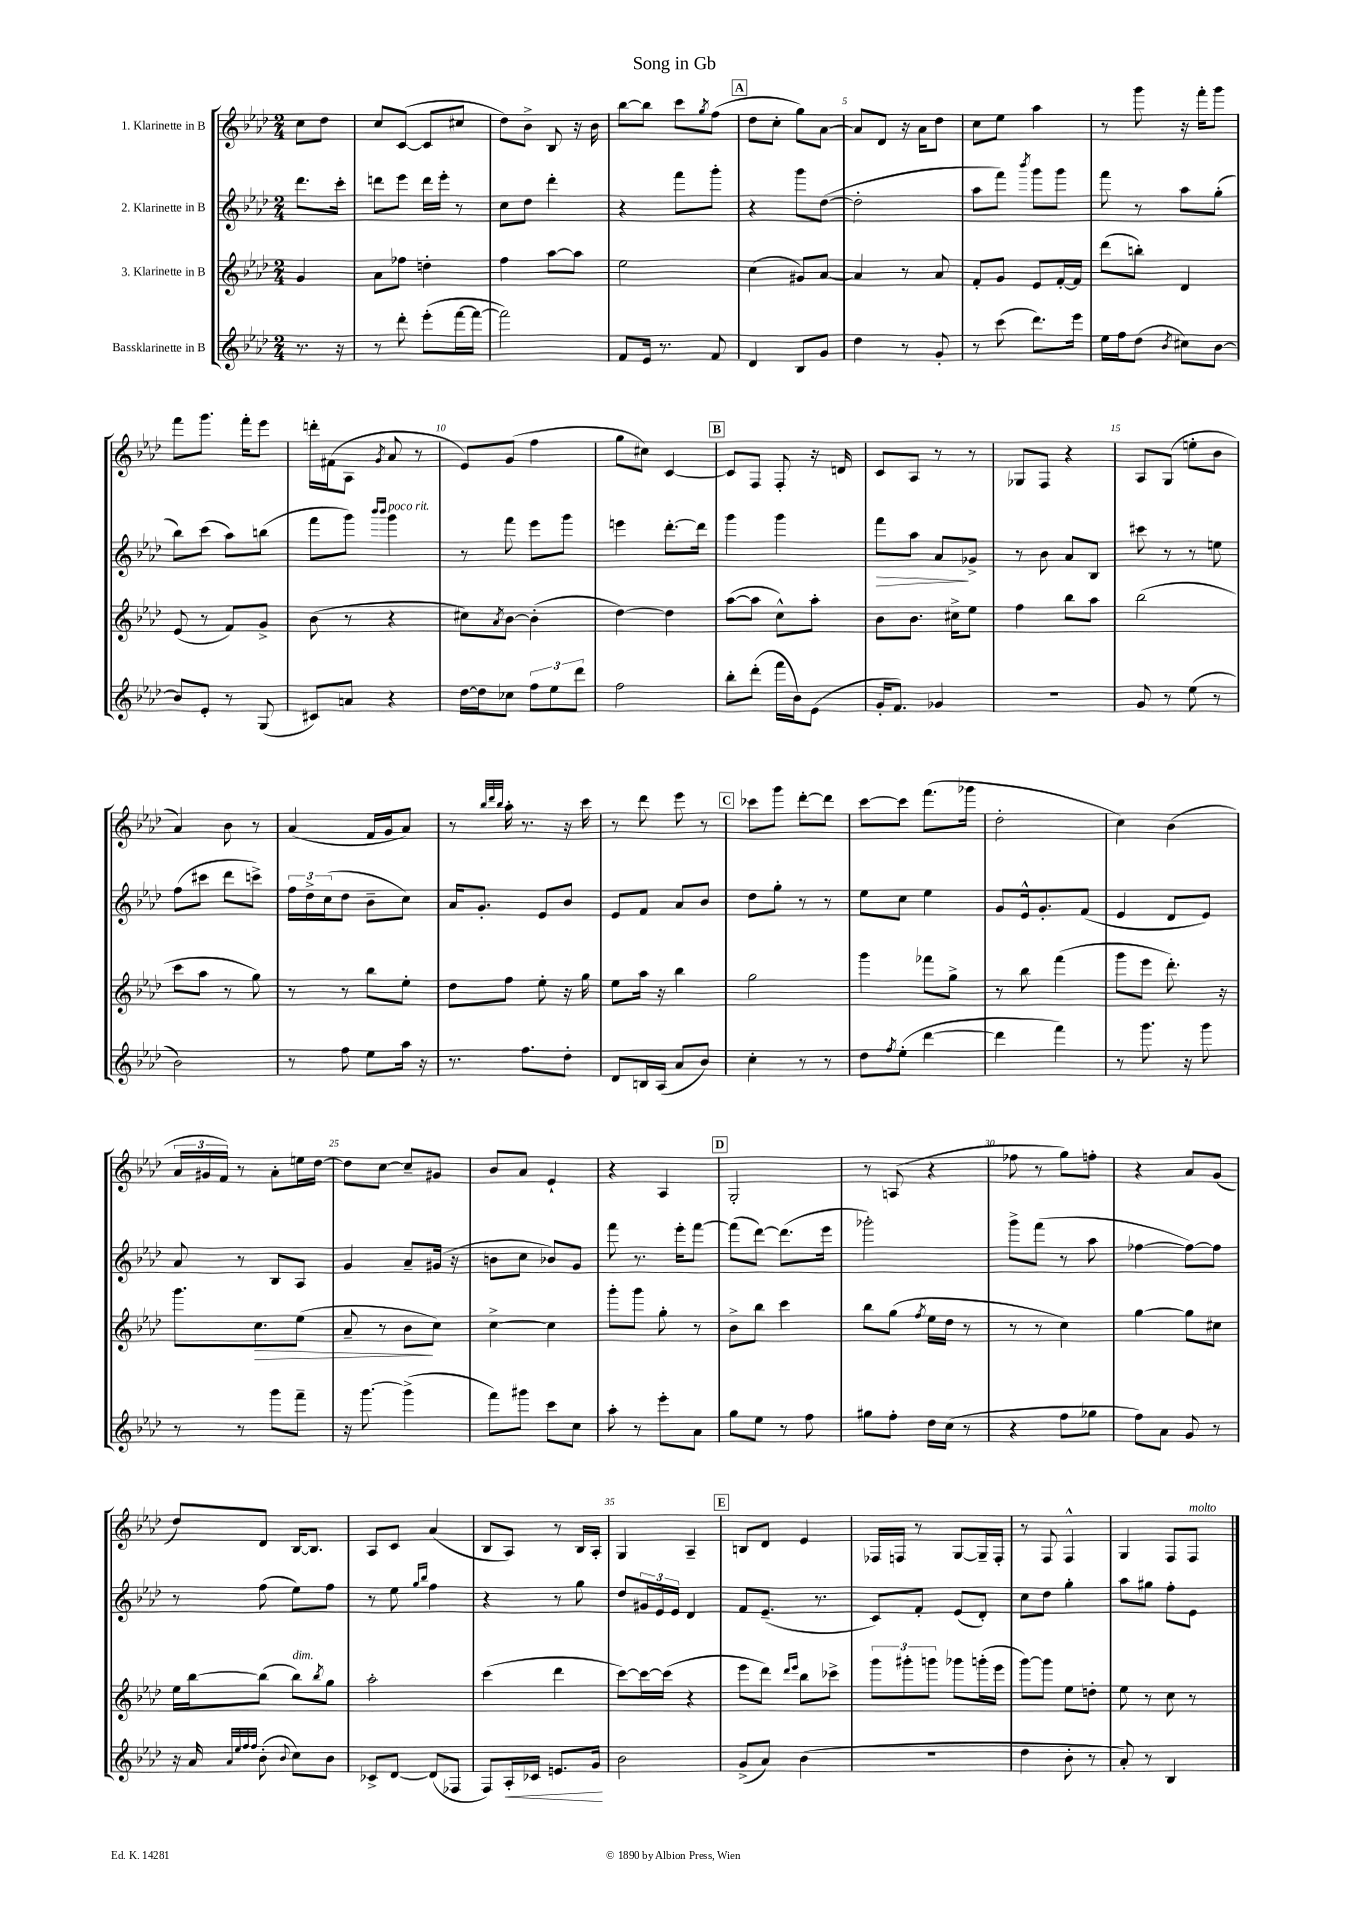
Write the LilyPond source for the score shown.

\header { title = "Song in Gb" }
<<
\new StaffGroup <<
\new Staff = "s0" \with { instrumentName = "1. Klarinette in B" } {
    \clef treble \key aes \major \numericTimeSignature \time 2/4 \partial 4
    c''8 des''8 |
    c''8 c'8~( c'8 cis''8 |
    des''8) bes'8-> bes8 r16 bes'16 |
    bes''8~ bes''8 c'''8 \acciaccatura { g''8 } f''8( |
    \mark \markup { \box "A" } des''8 c''8-. g''8) aes'8~ |
    aes'8 des'8 r16 aes'16 des''8 |
    c''8 ees''8 aes''4 |
    r8 g'''8 r16 f'''16-. g'''8 |
    f'''8 g'''8. f'''16-. ees'''8 |
    d'''16-. fis'16( aes8 \acciaccatura { g'8 } aes'8 r8 |
    ees'8) g'8( f''4 |
    g''8 cis''8) c'4~ |
    \mark \markup { \box "B" } c'8 f8 f8-. r16 d'16 |
    c'8 aes8 r8 r8 |
    ges8 f8 r4 |
    aes8 g8( e''8-. bes'8 |
    aes'4) bes'8 r8 |
    aes'4( f'16 g'16 aes'8) |
    r8 \grace { bes''32 des'''32 bes''32 } aes''16-. r8. r16 c'''16 |
    r8 des'''8 ees'''8 r8 |
    \mark \markup { \box "C" } ces'''8 g'''8 des'''8~-. des'''8 |
    c'''8~ c'''8 f'''8.( ges'''16 |
    des''2-. |
    c''4) bes'4( |
    \tuplet 3/2 { aes'16 gis'16 f'16) } r8 aes'8-. e''16 des''16~ |
    des''8 c''8~ c''8-- gis'8 |
    bes'8 aes'8 ees'4-! |
    r4 aes4 |
    \mark \markup { \box "D" } g2-. |
    r8 a8( r4 |
    fes''8 r8 g''8) f''8-. |
    r4 aes'8 g'8( |
    des''8) des'8 bes16~ bes8. |
    aes8 c'8 aes'4( |
    bes8 aes8) r8 bes16 aes16-. |
    g4 aes4-- |
    \mark \markup { \box "E" } b8 des'8 ees'4 |
    fes16 f16 r8 g8~ g16-- f16-. |
    r8 f8 f4-^ |
    g4 f8 f8^\markup { \italic "molto" } \bar "|." |
}
\new Staff = "s1" \with { instrumentName = "2. Klarinette in B" } {
    \clef treble \key aes \major \numericTimeSignature \time 2/4 \partial 4
    des'''8. c'''16-. |
    d'''8 ees'''8 d'''16 ees'''16-. r8 |
    c''8 des''8 des'''4-. |
    r4 f'''8 g'''8-. |
    \mark \markup { \box "A" } r4 g'''8 des''8~( |
    des''2-. |
    aes''8 f'''8) \acciaccatura { bes'''8 } g'''8 g'''8 |
    f'''8 r8 aes''8 g''8-.( |
    bes''8) c'''8( aes''8) b''8( |
    f'''8 g'''8) \grace { bes'''16 bes'''16 } g'''4^\markup { \italic "poco rit." } |
    r8 f'''8 ees'''8 g'''8 |
    e'''4 des'''8.~-. des'''16 |
    \mark \markup { \box "B" } g'''4 g'''4 |
    f'''8\> aes''8 aes'8\! ges'8-> |
    r8 bes'8 aes'8 bes8 |
    cis'''8 r8 r8 e''8 |
    f''8( cis'''8 des'''8 c'''8->) |
    \tuplet 3/2 { f''16 des''16-> c''16( } des''8 bes'8-- c''8) |
    aes'16 g'8.-. ees'8 bes'8 |
    ees'8 f'8 aes'8 bes'8 |
    \mark \markup { \box "C" } des''8 g''8-. r8 r8 |
    ees''8 c''8 ees''4 |
    g'8 ees'16-^ g'8.-. f'8( |
    ees'4 des'8 ees'8) |
    aes'8 r8 bes8 aes8 |
    g'4 aes'8-- gis'16( r16 |
    b'8 c''8 bes'8) g'8 |
    f'''8 r8. ees'''16-. f'''8~ |
    \mark \markup { \box "D" } f'''8( des'''8~) des'''8.( ees'''16 |
    ges'''2-.) |
    g'''8-> f'''8( r8 aes''8 |
    fes''4~ fes''8~) fes''8 |
    r8 f''8( ees''8) f''8 |
    r8 ees''8 \grace { g''16 bes''16 } f''4 |
    r4 r8 g''8 |
    des''8 \tuplet 3/2 { gis'16 ees'16 ees'16 } des'4 |
    \mark \markup { \box "E" } f'8 ees'8.--( r8. |
    c'8) f'8-. ees'8( des'8-.) |
    c''8 des''8 g''4-. |
    aes''8 gis''8 f''8-. ees'8 \bar "|." |
}
\new Staff = "s2" \with { instrumentName = "3. Klarinette in B" } {
    \clef treble \key aes \major \numericTimeSignature \time 2/4 \partial 4
    g'4 |
    aes'8 fes''8 d''4-. |
    f''4 aes''8~ aes''8 |
    ees''2 |
    \mark \markup { \box "A" } c''4( gis'8) aes'8~ |
    aes'4 r8 aes'8 |
    f'8-. g'8 ees'8 f'16~-. f'16 |
    des'''8( b''8-.) des'4 |
    ees'8( r8 f'8) g'8-> |
    bes'8( r8 r4 |
    cis''8) \acciaccatura { aes'8 } bes'8~ bes'4-.( |
    des''4~) des''4 |
    \mark \markup { \box "B" } aes''8~( aes''8 c''8-^) aes''8-. |
    bes'8 bes'8. cis''16-> ees''8 |
    f''4 bes''8 aes''8 |
    bes''2( |
    c'''8 aes''8 r8 g''8) |
    r8 r8 bes''8 ees''8-. |
    des''8 f''8 ees''8-. r16 g''16 |
    ees''8 aes''16 r16 bes''4 |
    \mark \markup { \box "C" } g''2 |
    g'''4 fes'''8 g''8-> |
    r8 bes''8 f'''4( |
    g'''8 ees'''8 des'''8.-.) r16 |
    g'''8. c''8.\> ees''8( |
    aes'8-- r8 bes'8\! c''8) |
    c''4~-> c''4 |
    g'''8-. g'''8 g''8-. r8 |
    \mark \markup { \box "D" } bes'8-> bes''8 c'''4 |
    bes''8 g''8( \acciaccatura { f''8 } ees''16 des''16 r8 |
    r8 r8 c''4) |
    g''4~ g''8 cis''8 |
    ees''16 bes''16~ bes''8( bes''8^\markup { \italic "dim." }) \acciaccatura { bes''8 } g''8 |
    aes''2-. |
    c'''4( des'''4 |
    c'''8~) c'''16~ c'''16( r4 |
    \mark \markup { \box "E" } ees'''8 des'''8) \grace { des'''16 ees'''16 } bes''8 ces'''8-> |
    \tuplet 3/2 { g'''8 gis'''8-. g'''8 } ges'''8 g'''16-.( ees'''16 |
    g'''8~) g'''8 ees''8 d''8-. |
    ees''8 r8 c''8 r8 \bar "|." |
}
\new Staff = "s3" \with { instrumentName = "Bassklarinette in B" } {
    \clef treble \key aes \major \numericTimeSignature \time 2/4 \partial 4
    r8. r16 |
    r8 des'''8-. ees'''8-.( f'''16~ f'''16~ |
    f'''2) |
    f'8 ees'16 r8. f'8 |
    \mark \markup { \box "A" } des'4 bes8 g'8 |
    des''4 r8 g'8-. |
    r8 c'''8( des'''8.) ees'''16 |
    ees''16 f''16 des''8( \acciaccatura { bes'8 } cis''8) bes'8~ |
    bes'8 ees'8-. r8 g8( |
    cis'8) a'8 r4 |
    des''16~ des''16 ces''8 \tuplet 3/2 { f''8 ees''8 des'''8 } |
    f''2 |
    \mark \markup { \box "B" } bes''8-. des'''8-.( f'''16 bes'16) ees'8( |
    g'16-. f'8.) ges'4 |
    r2 |
    g'8 r8 ees''8( r8 |
    bes'2) |
    r8 f''8 ees''8 aes''16 r16 |
    r8. f''8. des''8-. |
    des'8 b16 aes16( aes'8 bes'8) |
    \mark \markup { \box "C" } c''4-. r8 r8 |
    des''8 \acciaccatura { f''8 } ees''8-.( des'''4~ |
    des'''4 f'''4) |
    r8 g'''8. r16 g'''8 |
    r8 r8 g'''8 f'''8-- |
    r16 g'''8.~ g'''4->( |
    f'''8) gis'''8 c'''8 c''8 |
    aes''8-. r8 ees'''8-. aes'8 |
    \mark \markup { \box "D" } g''8 ees''8 r8 f''8 |
    gis''8 f''8-. des''16 c''16( r8 |
    r4 f''8 ges''8 |
    f''8) aes'8 g'8 r8 |
    r16 aes'16 \grace { aes'32 ees''32 f''32 f''32 } bes'8-.( \appoggiatura { bes'8 } c''8) bes'8 |
    ces'8-> des'8~ des'8( fes8 |
    f8) aes16-.\< ces'16 e'8. g'16\! |
    bes'2 |
    \mark \markup { \box "E" } g'8->( aes'8) bes'4( |
    r2 |
    des''4 bes'8-. r8 |
    aes'8-.) r8 bes4 \bar "|." |
}
>>
>>
\layout { \context { \Score \override BarNumber.break-visibility = ##(#f #t #t) barNumberVisibility = #(every-nth-bar-number-visible 5) } }
